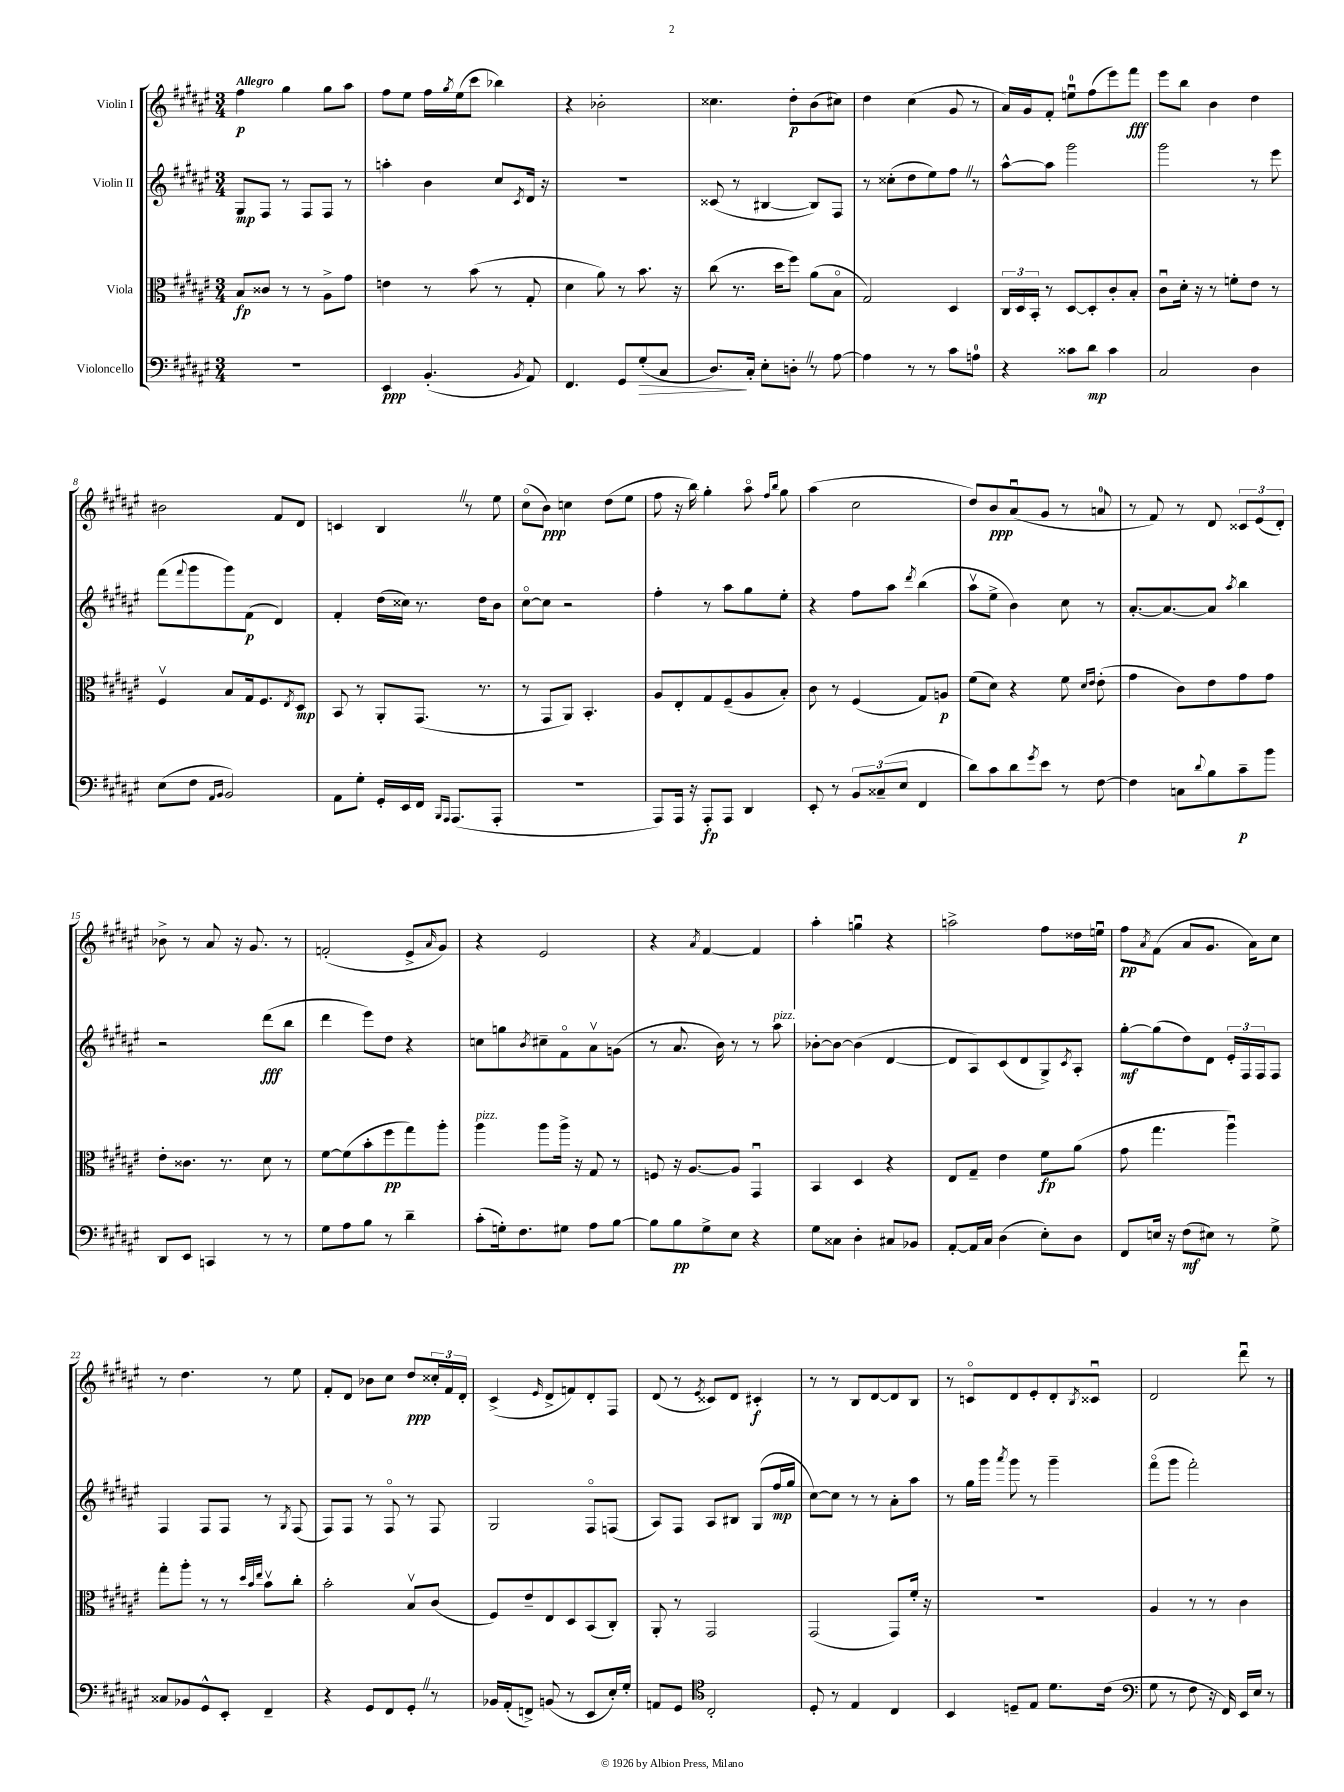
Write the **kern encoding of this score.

**kern	**kern	**kern	**kern
*staff4	*staff3	*staff2	*staff1
*clefF4	*clefC3	*clefG2	*clefG2
*k[f#c#g#d#a#e#]	*k[f#c#g#d#a#e#]	*k[f#c#g#d#a#e#]	*k[f#c#g#d#a#e#]
*M3/4	*M3/4	*M3/4	*M3/4
2.r	8B	8G#	4ff#
.	8c##	8F#	.
.	8r	8r	4gg#
.	8r	8F#	.
.	8A#^	8F#	8gg#
.	8g#	8r	8aa#
=	=	=	=
4EE#	4e	4aa'	8ff#
.	.	.	8ee#
(4.BB'	8r	4b	16ff#
.	.	.	8qgg#
.	.	.	(16ee#
.	(8b	.	8ccc#
.	8r	8cc#	4bb-)
8qBB	.	8qc#	.
8AA#)	8G#'	16d#	.
.	.	16r	.
=	=	=	=
4.FF#	4d#	2.r	4r
.	8a#)	.	2b-'
8GG#	8r	.	.
(8G#'	8.b	.	.
8C#	.	.	.
.	16r	.	.
=	=	=	=
8.D#)	(8cc#	(8c##	4.cc##
.	8.r	8r	.
16C#'	.	.	.
8E#'	.	[4B#	.
.	16dd#	.	.
8D'	8ff#)	.	8dd#'
8r	(8a#	8B#])	(8b
[8A#	8Bo	8F#	8cc#)
=	=	=	=
4A#]	2G#)	8r	4dd#
.	.	(8cc##'	.
8r	.	8dd#	(4cc#
8r	.	8ee#)	.
8c#	4D#	8ff#	8g#
8A	.	8r	8r
=	=	=	=
4r	24C#	[8aa#^^	16a#)
.	24D#	.	.
.	.	.	16g#
.	24BB'	.	.
.	8r	8aa#]	8f#'
8c##	[8D#	2ggg#	8eeu
8d#	8D#']	.	(8ff#
4c##	8c#'	.	8eee#)
.	8B'	.	8fff#
=	=	=	=
2C#	8c#u	2ggg#	8eee#
.	16d#'	.	8bb
.	16r	.	.
.	8r	.	4b
.	8f'	.	.
4D#	8e#	8r	4dd#
.	8r	8eee#	.
=	=	=	=
(8E#	4F#v	(8fff#	2b#
.	.	8qqfff#	.
8F#	.	8ggg#	.
16qqAA#	.	.	.
16qqBB	.	.	.
2BB)	8B	8ggg#)	.
.	16G#	(8f#	.
.	8.F#	.	.
.	.	4d#)	8f#
.	8qE#	.	.
.	8D#	.	8d#
=	=	=	=
8AA#	8BB	4f#'	4c
8G#'	8r	.	.
16GG#'	8AA#'	(16dd#	4B
16EE#	.	16cc##)	.
16FF#	(8.GG#	8.r	.
16qqBBB	.	.	.
16qqAAA#	.	.	.
(8.AAA#	.	.	.
.	.	.	8r
.	8.r	16dd#	.
8AAA#'	.	8b	8ee#
=	=	=	=
2.r	8r	[8cc#o	(8cc#o
.	8GG#	8cc#]	8b)
.	8AA#)	2r	4cc
.	4.BB'	.	.
.	.	.	(8dd#
.	.	.	8ee#
=	=	=	=
8AAA#)	8A#	4ff#'	8ff#
16AAA#	8E#'	.	16r
16r	.	.	16bb)
8AAA#'	8G#	8r	4gg#'
8AAA#	(8F#~	8aa#	.
4DD#	8A#	8gg#	8aa#o
.	.	.	16qqff#
.	.	.	16qqbb
.	8B')	8ee#'	8gg#
=	=	=	=
8EE#'	8c#	4r	(4aa#
8r	8r	.	.
12BB	(4F#	8ff#	2cc#
(12C##~	.	.	.
.	.	8aa#	.
12E#	.	.	.
.	.	8qddd#	.
4FF#	8G#)	(4bb	.
.	8A	.	.
=	=	=	=
8d#)	(8f#	8aa#v	8dd#)
8c#	8d#)	8ee#^	8b
8d#	4r	4b)	(8a#u
8qg#	.	.	.
8e#	.	.	8g#
8r	8f#	8cc#	8r
.	16qqd#	.	.
.	16qqe#	.	.
[8F#	(8e#'	8r	8a
=	=	=	=
4F#]	4g#	[8.a#'	8r
.	.	.	8f#)
.	.	8.a#_	.
8C	8c#)	.	8r
8qqd#	.	.	.
8B	8e#	8a#]	8d#
.	.	8qaa#	.
8c#~	8g#	4bb	12c##
.	.	.	(12e#
8b	8g#	.	.
.	.	.	12d#')
=	=	=	=
8DD#	8e#'	2r	8b-^
8EE#	8.c##	.	8r
4CC	.	.	8a#
.	8.r	.	.
.	.	.	16r
.	.	.	8.g#
8r	8d#	(8ddd#	.
8r	8r	8bb	8r
=	=	=	=
8G#	[8f#	4ddd#	(2f'
8A#	(8f#]	.	.
8B	8b'	8eee#)	.
8r	8ff#	8dd#	.
4d#~	8gg#)	4r	8e#^
.	.	.	16qqa#
.	8aa#'	.	8g#)
=	=	=	=
(8c#'	4aa#	8cc	4r
16G')	.	8gg	.
8.F#	.	.	.
.	.	8qb	.
.	8aa#	8cc#~	2e#
8G#	16aa#^	8f#o	.
.	16r	.	.
8A#	8G#	8a#v	.
[8B	8r	(8g	.
=	=	=	=
8B]	8F	8r	4r
8B	16r	8.a#	.
.	[8.A#	.	.
.	.	.	8qa#
8G#^	.	.	[4f#
.	.	16b)	.
8E#	8A#]	8r	.
4r	4GG#u	8r	4f#]
.	.	8aa#	.
=	=	=	=
8G#	4BB	[8b-'	4aa#'
8C##	.	8b-_	.
4D#'	4D#	(4b-]	4ggu
8C#	4r	[4d#	4r
8BB-	.	.	.
=	=	=	=
[8AA#'	8E#	8d#]	2aa^
16AA#]	8G#~	8A#)	.
16C#	.	.	.
(4D#	4e#	(8c#	.
.	.	8d#	.
8E#')	8f#	8G#^)	8ff#
.	.	8qc#	.
8D#	(8a#	8A#'	16dd##
.	.	.	16eeu
=	=	=	=
8FF#	8g#	[8gg#'	8ff#
.	.	.	8qa#
16E	4.gg#	(8gg#]	(8f#
16r	.	.	.
(8F#	.	8dd#)	8a#
8E#)	.	8d#	8.g#
8r	4aa#u)	24e#'	.
.	.	24F#	.
.	.	.	16a#)
.	.	24F#	.
8G#^	.	8F#	8cc#
=	=	=	=
8C##	8gg#'	4F#	8r
8BB-	8aa#'	.	4.dd#
8GG#^^	8r	8F#	.
8EE#'	8r	8F#	.
.	32qqdd#	.	.
.	32qqb	.	.
.	32qqee#	.	.
4FF#~	8bv	8r	8r
.	.	8qG#	.
.	8cc#'	(8F#	8ee#
=	=	=	=
4r	2b'	8F#)	8f#'
.	.	8F#	8d#
8GG#	.	8r	8b-
8FF#	.	8F#o	8cc#
8GG#'	8Bv	8r	8dd#
8r	(8c#	8F#	24cc##'
.	.	.	24f#
.	.	.	24d#'
=	=	=	=
16BB-	8F#)	2G#	(4c#^
(16AA#'	.	.	.
8FF^)	8e#~	.	.
.	.	.	16qqe#
(8BB	8E#	.	8d#^
8r	8D#	.	8f)
8EE#	(8BB	8F#o	8d#'
16E#')	8C#')	(8F	8F#
16G#'	.	.	.
=	=	=	=
8AA	8AA#'	8A#)	(8d#
8GG#	8r	8F#	8r
*clefC4	*	*	*
.	.	.	8qe#
2C#'	2GG#	8A#	8c##)
.	.	8B#	8d#
.	.	(8G#	4c#'
.	.	16ff#	.
.	.	16gg#	.
=	=	=	=
8D#'	(2GG#	[8cc#)	8r
8r	.	8cc#]	8r
4E#	.	8r	8B
.	.	8r	[8d#
4C#	8GG#)	8a#'	8d#]
.	16f#'	8aa#	8B
.	16r	.	.
=	=	=	=
4BB	2.r	8r	8r
.	.	16gg#	8co
.	.	16ggg#	.
.	.	8qaaa#	.
8D~	.	8ggg#	8d#
8E#	.	8r	8e#'
8.d#	.	4ggg#~	8d#'
.	.	.	8qB
.	.	.	8c##u
(16c#	.	.	.
=	=	=	=
*clefF4	*	*	*
8G#	4A#	(8fff#o	2d#
8r	.	8ggg#	.
8F#	8r	2fff#')	.
16r	8r	.	.
16FF#)	.	.	.
16EE#	4c#	.	8ddd#u
16E#	.	.	.
8r	.	.	8r
==	==	==	==
*-	*-	*-	*-
